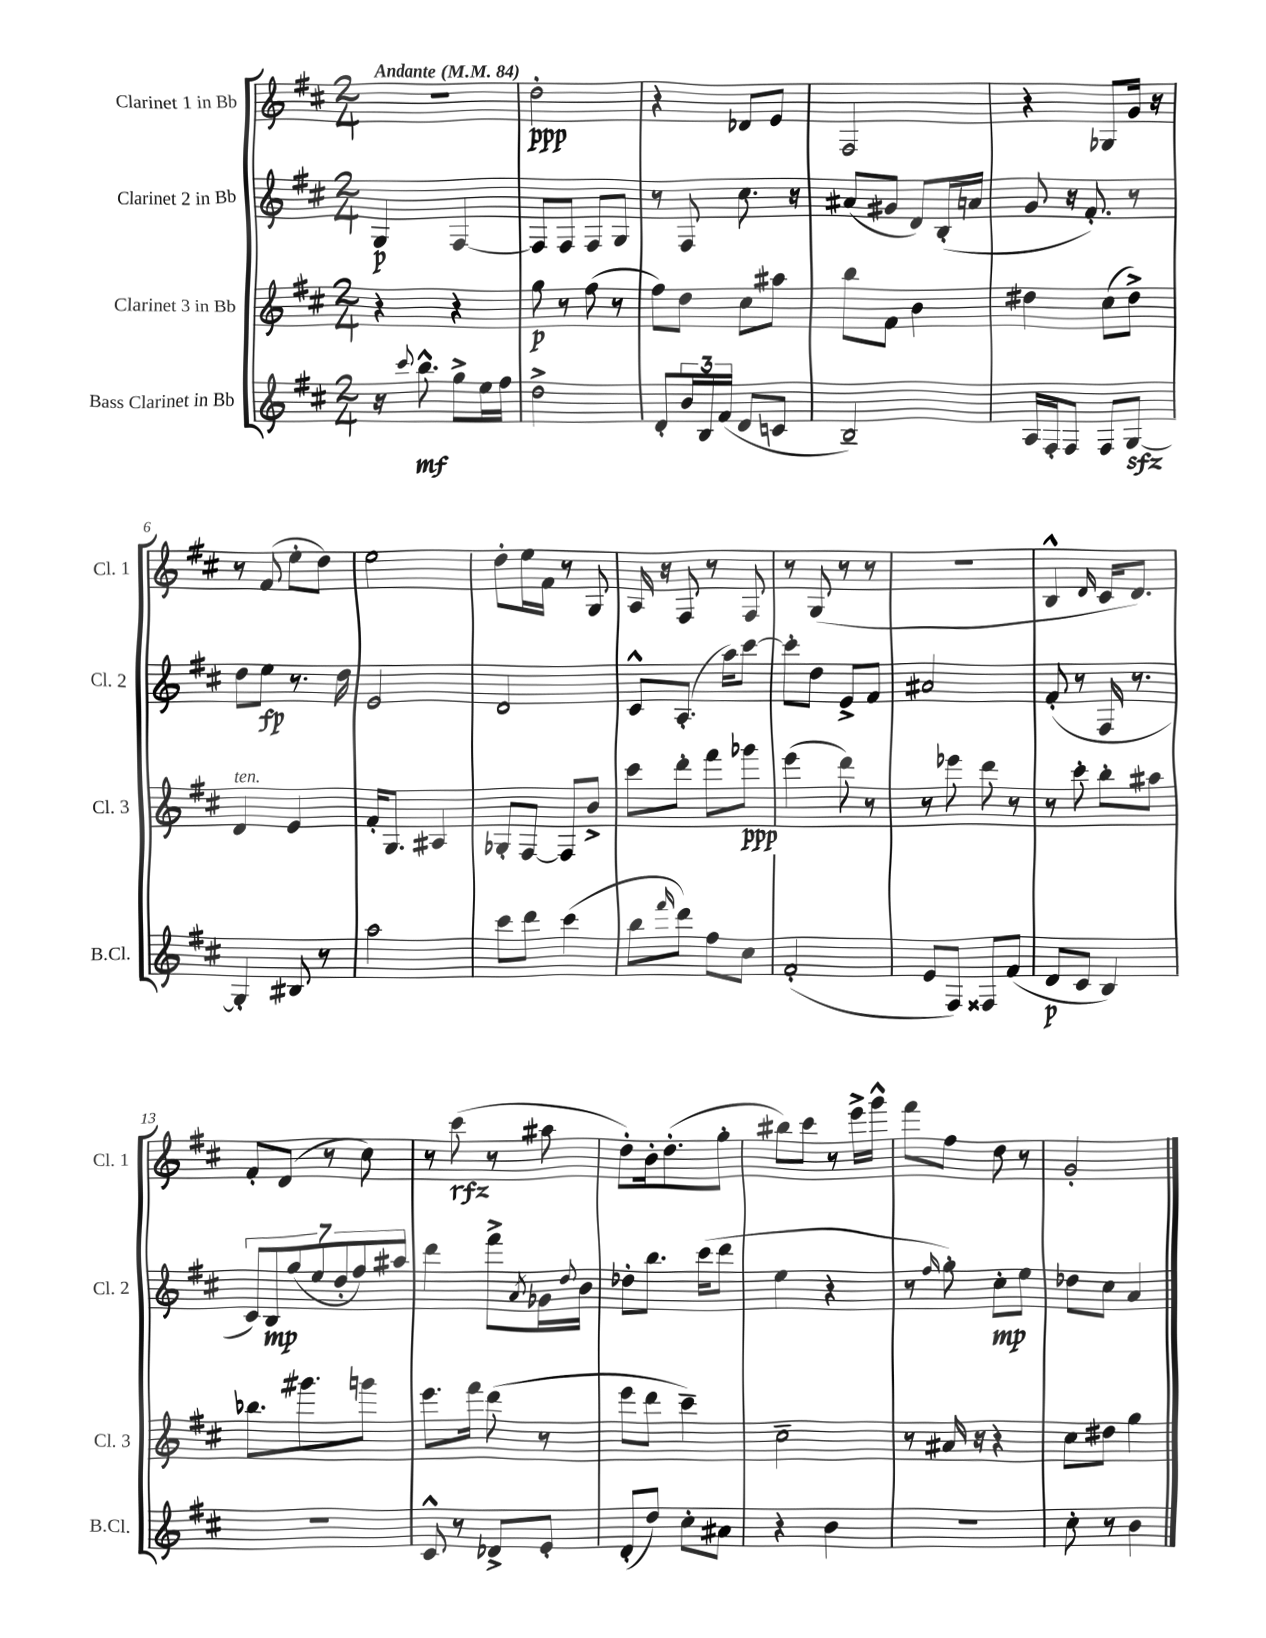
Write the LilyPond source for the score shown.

<<
\new StaffGroup <<
\new Staff = "s0" \with { instrumentName = "Clarinet 1 in Bb" shortInstrumentName = "Cl. 1" } {
    \clef treble \key d \major \numericTimeSignature \time 2/4 \tempo "Andante" 4 = 84
    r2 |
    d''2-.\ppp |
    r4 des'8 e'8 |
    fis2 |
    r4 ges8 g'16 r16 |
    r8 fis'8( e''8-. d''8) |
    e''2 |
    d''8-. e''16 fis'16 r8 g8 |
    a16 r16 fis8 r8 fis8 |
    r8 g8( r8 r8 |
    r2 |
    b4-^ \grace { d'16 } cis'16 d'8.) |
    fis'8-. d'8( r8 cis''8) |
    r8 cis'''8\rfz( r8 ais''8 |
    d''8-.) b'16-. d''8.-.( g''8-. |
    bis''8) cis'''8 r8 e'''16-> g'''16-^ |
    fis'''8 fis''8 d''8 r8 |
    g'2-. \bar "|." |
}
\new Staff = "s1" \with { instrumentName = "Clarinet 2 in Bb" shortInstrumentName = "Cl. 2" } {
    \clef treble \key d \major \numericTimeSignature \time 2/4
    g4\p fis4~ |
    fis8 fis8 fis8 g8 |
    r8 fis8 cis''8. r16 |
    ais'8( gis'8 d'8) b16-.( a'16 |
    g'8 r16 fis'8.-.) r8 |
    d''8 e''8\fp r8. d''16 |
    e'2 |
    d'2 |
    cis'8-^ a8.-.( a''16) cis'''8~ |
    cis'''8-. d''8 e'8-> fis'8 |
    ais'2 |
    fis'8-.( r8 fis16 r8. |
    \tuplet 7/4 { cis'8) b8\mp g''8( e''8 d''8-. fis''8) ais''8 } |
    d'''4 fis'''8-> \acciaccatura { a'8 } ges'16 \appoggiatura { d''8 } b'16 |
    des''8-. b''8. cis'''16( d'''8 |
    e''4 r4 |
    r8 \grace { fis''16 } g''8-.) cis''8-.\mp e''8 |
    des''8 cis''8 a'4 \bar "|." |
}
\new Staff = "s2" \with { instrumentName = "Clarinet 3 in Bb" shortInstrumentName = "Cl. 3" } {
    \clef treble \key d \major \numericTimeSignature \time 2/4
    r4 r4 |
    g''8\p r8 fis''8( r8 |
    fis''8) d''8 cis''8 ais''8 |
    b''8 fis'8 b'4 |
    dis''4 cis''8( dis''8->) |
    d'4^\markup { \italic "ten." } e'4 |
    fis'16-. g8. ais4 |
    ges8-. fis8~ fis8 b'8-> |
    cis'''8 d'''8-. fis'''8 ges'''8\ppp |
    e'''4( d'''8) r8 |
    r8 ees'''8 d'''8 r8 |
    r8 cis'''8-. b''8-. ais''8 |
    bes''8. gis'''8. g'''8 |
    e'''8. fis'''16 d'''8( r8 |
    e'''8 d'''8 cis'''4--) |
    cis''2-- |
    r8 ais'16 r16 r4 |
    cis''8 dis''8 g''4 \bar "|." |
}
\new Staff = "s3" \with { instrumentName = "Bass Clarinet in Bb" shortInstrumentName = "B.Cl." } {
    \clef treble \key d \major \numericTimeSignature \time 2/4
    r16 \appoggiatura { cis'''8 } b''8.-^\mf g''8-> e''16 fis''16 |
    d''2-> |
    d'8-. \tuplet 3/2 { b'16 b16 fis'16( } d'8 c'8 |
    b2--) |
    a16 fis16-. fis8 fis8 g8~\sfz |
    g4-. bis8 r8 |
    a''2 |
    cis'''8 d'''8 cis'''4( |
    b''8 \grace { fis'''16 } d'''8) fis''8 cis''8 |
    fis'2-.( |
    e'8 fis8) fisis8 fis'8( |
    d'8\p cis'8 b4) |
    R2 |
    cis'8-^ r8 des'8-> e'8-. |
    d'8-.( d''8) cis''8-. ais'8 |
    r4 b'4 |
    r2 |
    cis''8-. r8 b'4 \bar "|." |
}
>>
>>
